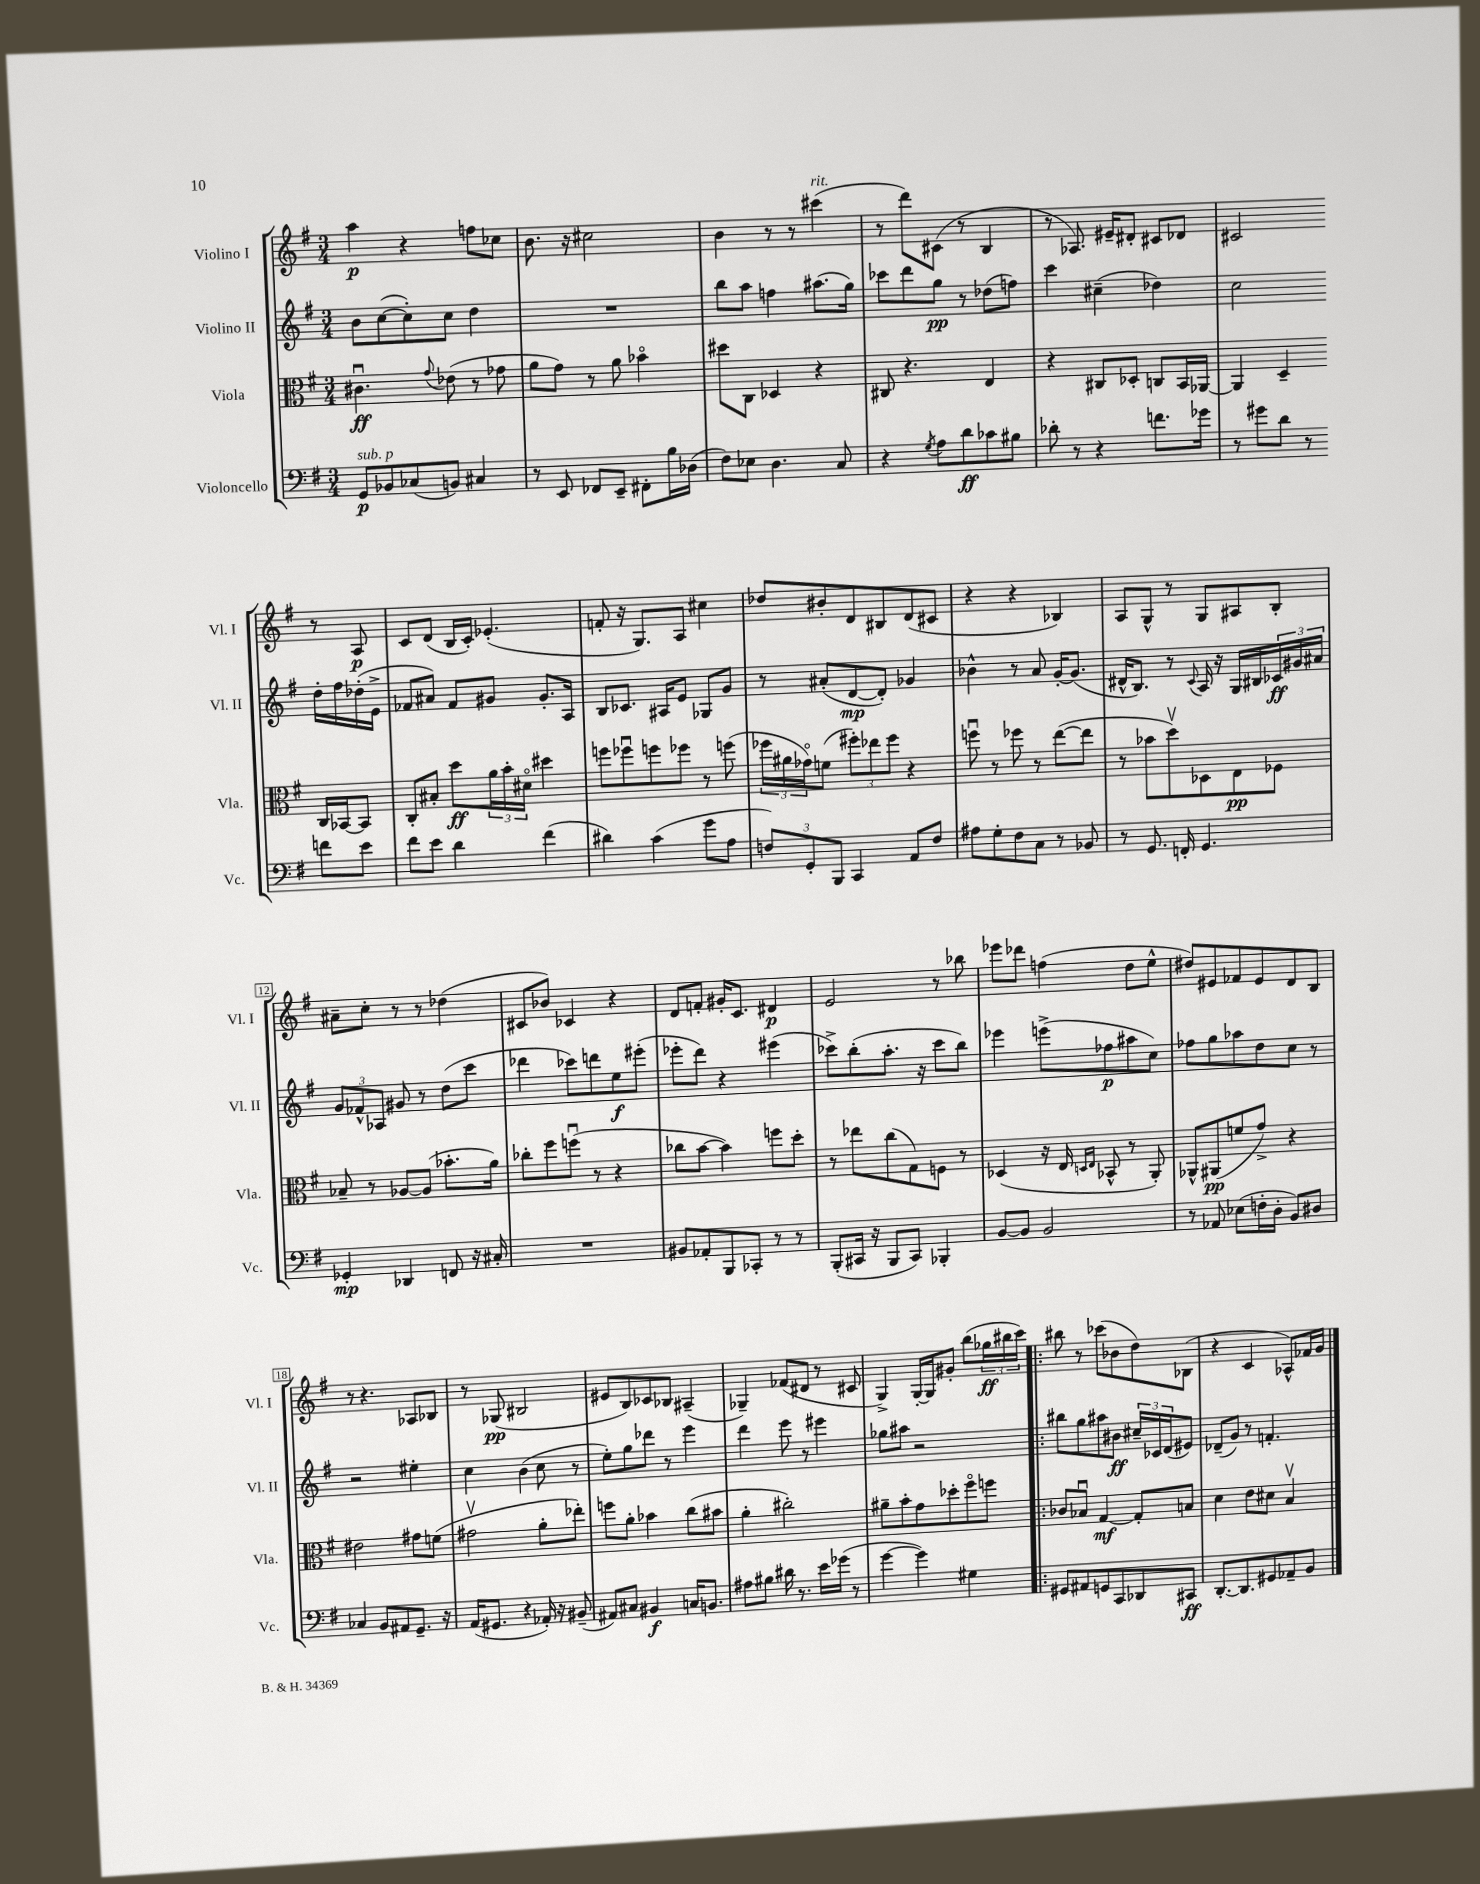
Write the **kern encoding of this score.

**kern	**kern	**kern	**kern
*staff4	*staff3	*staff2	*staff1
*clefF4	*clefC3	*clefG2	*clefG2
*k[f#]	*k[f#]	*k[f#]	*k[f#]
*M3/4	*M3/4	*M3/4	*M3/4
8GG	4.c#u	8b	4aa
8BB-	.	([8cc	.
(8C-	.	8cc'])	4r
.	8qqg	.	.
8BB)	(8e-	8cc	.
4C#	8r	4dd	8ff
.	8g-	.	8cc-
=	=	=	=
8r	8a	2.r	8.b
8EE	8g)	.	.
.	.	.	16r
8FF-	8r	.	2cc#
8EE~	8a	.	.
8FF#'	4b-o	.	.
16B	.	.	.
(16D-	.	.	.
=	=	=	=
8F#)	8dd#	8bb	4b
8E-	8C	8aa	.
4.D	4D-	4ff	8r
.	.	.	8r
.	4r	(8.aa#	(4ccc#
8C	.	.	.
.	.	16gg)	.
=	=	=	=
4r	8C#	8ccc-	8r
.	4.r	8ddd	8ddd)
8qG	.	.	.
8A	.	8gg	(8c#
8d	.	8r	8r
8c-	4E	(8dd-	4B
8B#	.	8ff)	.
=	=	=	=
8d-'	4r	4ccc	8r
8r	.	.	8.A-)
4r	8C#	(4cc#~	.
.	.	.	16e#~
.	8D-'	.	8d#'
8.f	8C	4dd-)	8c#
.	16BB	.	8d-
16g-	[16AA-	.	.
=	=	=	=
8r	4AA-]	2cc	2c#
8g#	.	.	.
8d	4D~	.	.
8r	.	.	.
8f	16C	16dd'	8r
.	[16BB-	16ff#	.
8e	8BB-]	(16dd-'	8A
.	.	16e^	.
=	=	=	=
8f#	8C'	8f-	8c
8e	8B#'	8a#)	(8d
4d	8dd	8f-	16B
.	.	.	16c')
.	24a	8g#	(4.e-'
.	24b'	.	.
.	24d#o	.	.
(4f#	4dd#	8.g#'	.
.	.	16A	.
=	=	=	=
4d#)	8ff	8B	8f'
.	8ff-u	8.c-	16r
.	.	.	8.G)
(4c	8ff	.	.
.	.	16A#	.
.	8ff-	8e	8A
8g	8r	8G-	4cc#
8A	(8ff	8g	.
=	=	=	=
12F)	24ff-	8r	8dd-
.	24a#	.	.
12GG'	24g-o)	.	.
.	(8f	(8a#'	8b#'
12BBB	.	.	.
4CC	12ff#')	[8d	8d
.	12ee-	.	.
.	.	8d'])	8B#
.	12ff#	.	.
8AA	4r	4g-	(8d
8F	.	.	8c#
=	=	=	=
8A#	8ffu	4b-^^	4r
8G'	8r	.	.
8F#	8ff-	8r	4r
8C	8r	8a	.
8r	([8ee	[16g'	4B-)
.	.	(8.g]	.
8BB-	8ee]	.	.
=	=	=	=
8r	8r	16d#^^	8A
.	.	8.B)	.
8.GG	8b-	.	8G^^
.	8ddv)	8r	8r
16FF'	.	.	.
.	.	8qqc	.
4.GG	8D-	16A	8G
.	.	16r	.
.	8E	16G	8A#
.	.	16B#	.
.	8F-	24c-	8B'
.	.	24g#	.
.	.	24a#	.
=	=	=	=
4GG-'	8B-~	12g	8a#~
.	.	12f-^^	.
.	8r	.	8cc'
.	.	12A-	.
4DD-	[8A-	8g#	8r
.	(8A-]	8r	8r
8FF	8.b-'	(8dd	(4dd-
16r	.	8ccc	.
16C#'	16a)	.	.
=	=	=	=
2.r	8cc-'	4ddd-	8c#
.	8ff#	.	8b-)
.	(8ffu	8ccc-)	4c-
.	8r	8ddd	.
.	4r	8ee	4r
.	.	(8eee#'	.
=	=	=	=
8BB#	8cc-	8eee-'	8d
8AA-'	[8b	8ddd)	8f'
8BBB	4b])	4r	16g#'
.	.	.	8.c
8CC-'	.	.	.
8r	8ff	(4eee#	4d#
8r	8dd'	.	.
=	=	=	=
(8BBB'	8r	8ccc-^)	2e
16CC#	8ee-	(8bb'	.
16r	.	.	.
8BBB	(8cc	8.aa'	.
8CC#)	8G)	.	.
.	.	16r	.
4BBB-'	8F	8ccc-	8r
.	8r	8bb)	8bb-
=	=	=	=
[8BB	(4D-	4eee-	8eee-
8BB]	.	.	8ddd-
2BB	16r	(8eee^	(4ff
.	16E	.	.
.	16qqD	.	.
.	16qqE	.	.
.	8BB-^^	8ff-	.
.	8r	8aa#	8dd
.	8AA')	8cc)	8ee^^
=	=	=	=
8r	8AA-^^	8ff-	8dd#)
8AA-	(8AA#	8gg	8e#
(8E-	8f	8aa-	8f-
16F'	8g^)	8dd	8e#
16D'	.	.	.
8BB)	4r	8cc	8d
8D#	.	8r	8B
=	=	=	=
4C-	2e#	2r	8r
.	.	.	4.r
8BB	.	.	.
8AA#	.	.	.
8.GG~	8g#	4ee#'	8A-
.	(8f	.	8B-
16r	.	.	.
=	=	=	=
(16AA	2g#v	4cc	8r
8.GG#	.	.	.
.	.	.	(8G-
4r	.	(4b	2B#
16AA-')	8a'	8cc	.
16r	.	.	.
(8BB#~	8ee-')	8r	.
=	=	=	=
8AA#)	8ff	8ee')	8e#
8C#	8a'	8gg	8B)
4BB#	4b-	8ddd-	8c-
.	.	8r	8B-
16C	(8cc	4eee	(4A#~
8.BB	.	.	.
.	8b#	.	.
=	=	=	=
8A#	4a'	4ddd	4G-~)
8B#	.	.	.
16d#	2cc#')	8eee	(8f-
8.r	.	.	.
.	.	8r	8d#
16e	.	4eee#	8r
(16g-	.	.	.
8r	.	.	8c#
=	=	=	=
[4g	8a#~	8gg-	4G^)
.	8b'	8aa#	.
4g])	8g	2r	[16G'
.	.	.	16G]
.	8dd-'	.	8g#'
4G#	8ff#o	.	(8bb
.	8ff	.	24gg-
.	.	.	24bb#
.	.	.	24ccc)
=!|:	=!|:	=!|:	=!|:
8GG#	8c-	8bb#	8bb#
8AA#	8B-u	8gg	8r
8GG	[4G	8aa#	(8ccc-
8CC	.	8b#	8b-
8DD-	8G']	24cc#~	8dd)
.	.	24c-	.
.	.	(24d	.
8CC#	8B	8e#)	(8B-
=	=	=	=
[8.DD'	4d	(8d-~	4r
.	.	8g)	.
8.DD]	.	.	.
.	8e	8r	4c
8GG#	8d#	4.f'	.
8AA-~	4Bv	.	8A-^^)
8BB	.	.	16f-
.	.	.	16g
==	==	==	==
*-	*-	*-	*-
